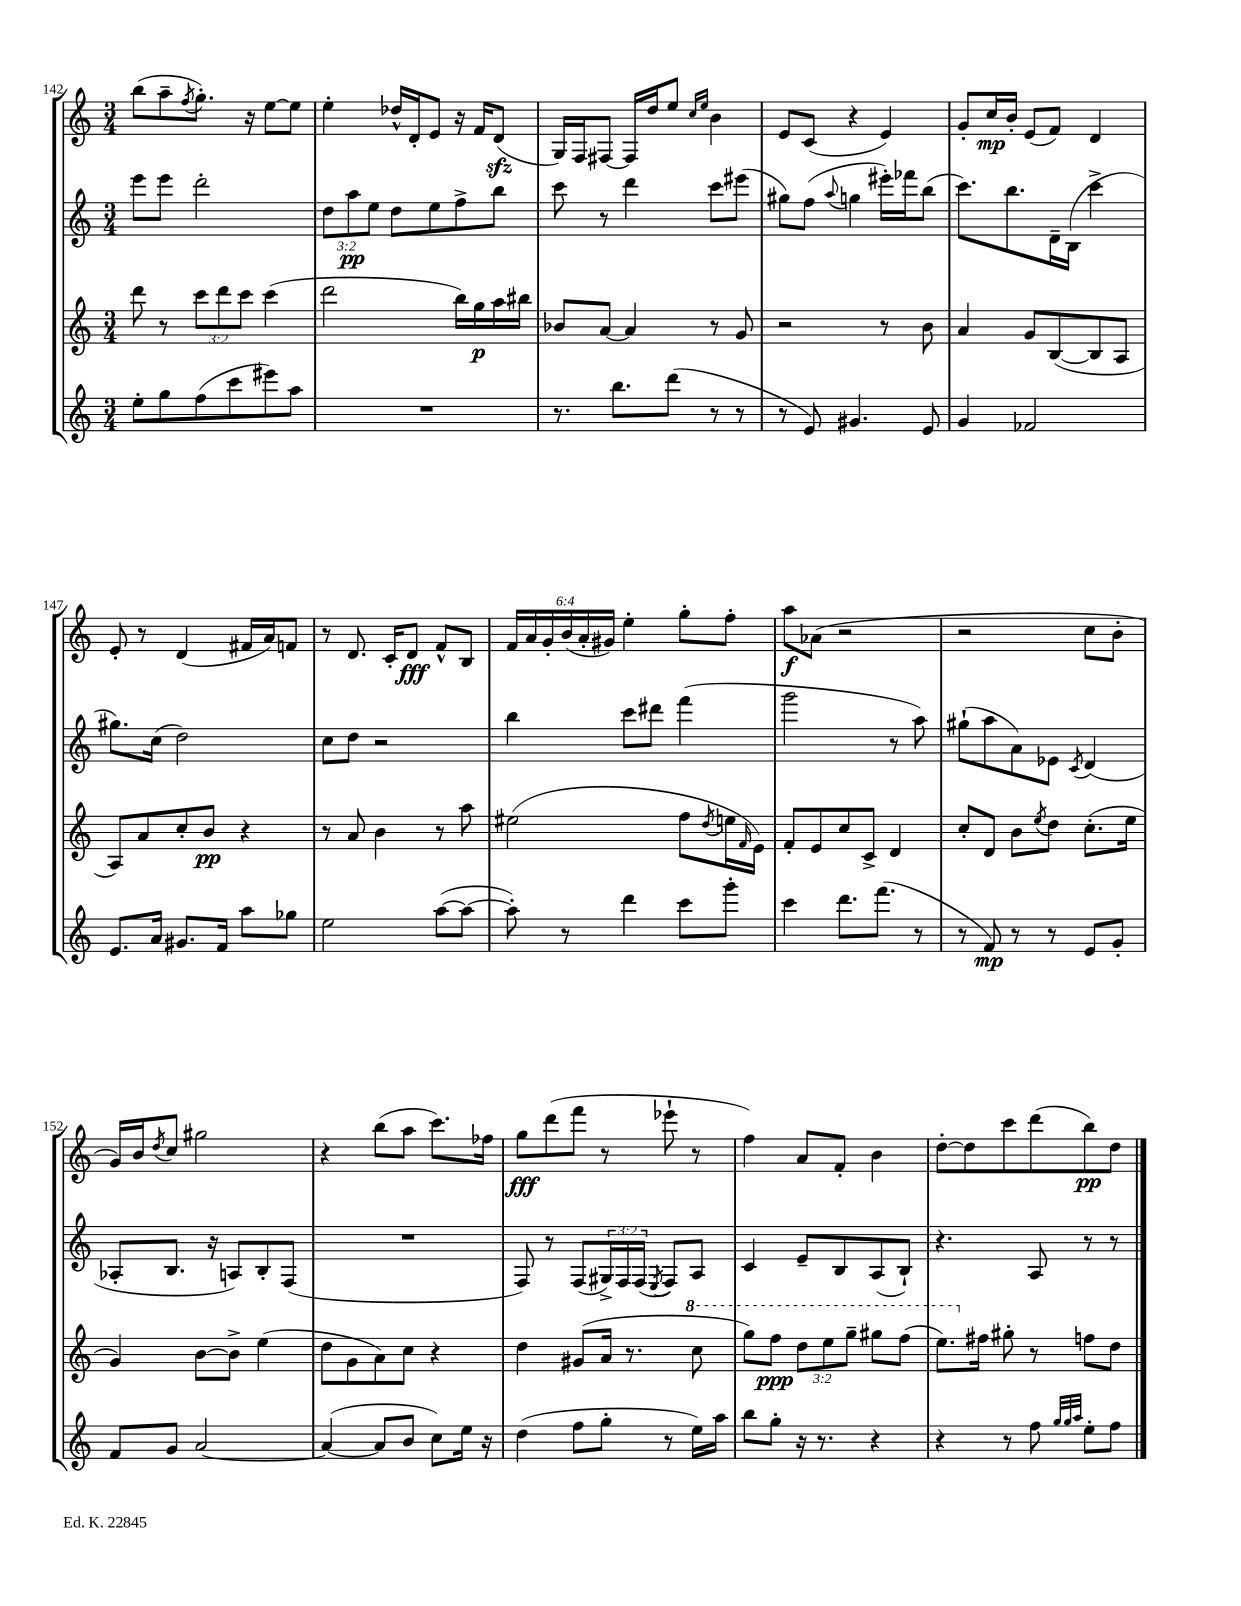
<<
\new StaffGroup <<
\new Staff = "s0" {
    \clef treble \key c \major \numericTimeSignature \time 3/4 \override Staff.TupletNumber.text = #tuplet-number::calc-fraction-text
    b''8( a''8-- \acciaccatura { f''8 } g''8.-.) r16 e''8~ e''8 |
    e''4-. des''16-^ d'16-. e'8 r16 f'16 d'8\sfz( |
    g16) f16 fis8~ fis16 d''16 e''8 \grace { c''16 e''16 } b'4 |
    e'8 c'8( r4 e'4) |
    g'8-. c''16\mp b'16-. e'8( f'8) d'4 |
    e'8-. r8 d'4( fis'16 a'16) f'8 |
    r8 d'8. c'16-. d'8\fff f'8-^ b8 |
    \tuplet 6/4 { f'16 a'16 g'16-. b'16( a'16-. gis'16) } e''4-. g''8-. f''8-. |
    a''8\f aes'8( r2 |
    r2 c''8 b'8-. |
    g'16) b'16 \acciaccatura { d''8 } c''8 gis''2 |
    r4 b''8( a''8 c'''8.) fes''16 |
    g''8\fff d'''8( f'''8 r8 ees'''8-! r8 |
    f''4) a'8 f'8-. b'4 |
    d''8~-. d''8 c'''8 d'''8( b''8\pp) d''8 \bar "|." |
}
\new Staff = "s1" {
    \clef treble \key c \major \numericTimeSignature \time 3/4 \override Staff.TupletNumber.text = #tuplet-number::calc-fraction-text
    e'''8 e'''8 d'''2-. |
    \tuplet 3/2 { d''8 a''8\pp e''8 } d''8 e''8 f''8-> b''8 |
    c'''8 r8 d'''4 c'''8 eis'''8( |
    gis''8) f''8( \appoggiatura { a''8 } g''4 eis'''16-.) fes'''16 b''8( |
    c'''8.) b''8. d'16-- b16( c'''4-> |
    gis''8.) c''16( d''2) |
    c''8 d''8 r2 |
    b''4 c'''8 dis'''8 f'''4( |
    g'''2 r8 a''8) |
    gis''8-!( a''8 a'8) ees'8 \acciaccatura { c'8 } d'4( |
    aes8-. b8. r16 a8) b8-. f8( |
    R2. |
    f8) r8 f8( \tuplet 3/2 { gis16->) f16 f16( } \acciaccatura { e8 } f8) a8 |
    c'4 e'8-- b8 a8( b8-!) |
    r4. a8 r8 r8 \bar "|." |
}
\new Staff = "s2" {
    \clef treble \key c \major \numericTimeSignature \time 3/4 \override Staff.TupletNumber.text = #tuplet-number::calc-fraction-text
    d'''8 r8 \tuplet 3/2 { c'''8 d'''8 c'''8 } c'''4( |
    d'''2 b''16) g''16\p a''16 bis''16 |
    bes'8 a'8~ a'4 r8 g'8 |
    r2 r8 b'8 |
    a'4 g'8 b8~( b8 a8 |
    a8) a'8 c''8-. b'8\pp r4 |
    r8 a'8 b'4 r8 a''8 |
    eis''2( f''8 \acciaccatura { d''8 } e''16 \grace { f'16 } e'16) |
    f'8-. e'8 c''8 c'8-> d'4 |
    c''8-. d'8 b'8 \acciaccatura { e''8 } d''8 c''8.-.( e''16 |
    g'4) b'8~ b'8-> e''4( |
    d''8 g'8 a'8) c''8 r4 |
    d''4 gis'8( a'16 r8. \ottava #1 c'''8 |
    g'''8) f'''8\ppp \tuplet 3/2 { d'''8 e'''8 g'''8-- } gis'''8 f'''8( |
    e'''8.) \ottava #0 fis''16 gis''8-. r8 f''8 d''8 \bar "|." |
}
\new Staff = "s3" {
    \clef treble \key c \major \numericTimeSignature \time 3/4
    e''8-. g''8 f''8( c'''8 eis'''8) a''8 |
    R2. |
    r8. b''8. d'''8( r8 r8 |
    r8 e'8) gis'4. e'8 |
    g'4 fes'2 |
    e'8. a'16 gis'8. f'16 a''8 ges''8 |
    e''2 a''8~( a''8~ |
    a''8-.) r8 d'''4 c'''8 g'''8-. |
    c'''4 d'''8. f'''8.( r8 |
    r8 f'8\mp) r8 r8 e'8 g'8-. |
    f'8 g'8 a'2~ |
    a'4~( a'8 b'8 c''8) e''16 r16 |
    d''4( f''8 g''8-. r8 e''16) a''16 |
    b''8 g''8-. r16 r8. r4 |
    r4 r8 f''8 \grace { g''32 g''32 a''32 } e''8-. f''8 \bar "|." |
}
>>
>>
\layout { \context { \Score currentBarNumber = #142 } }
